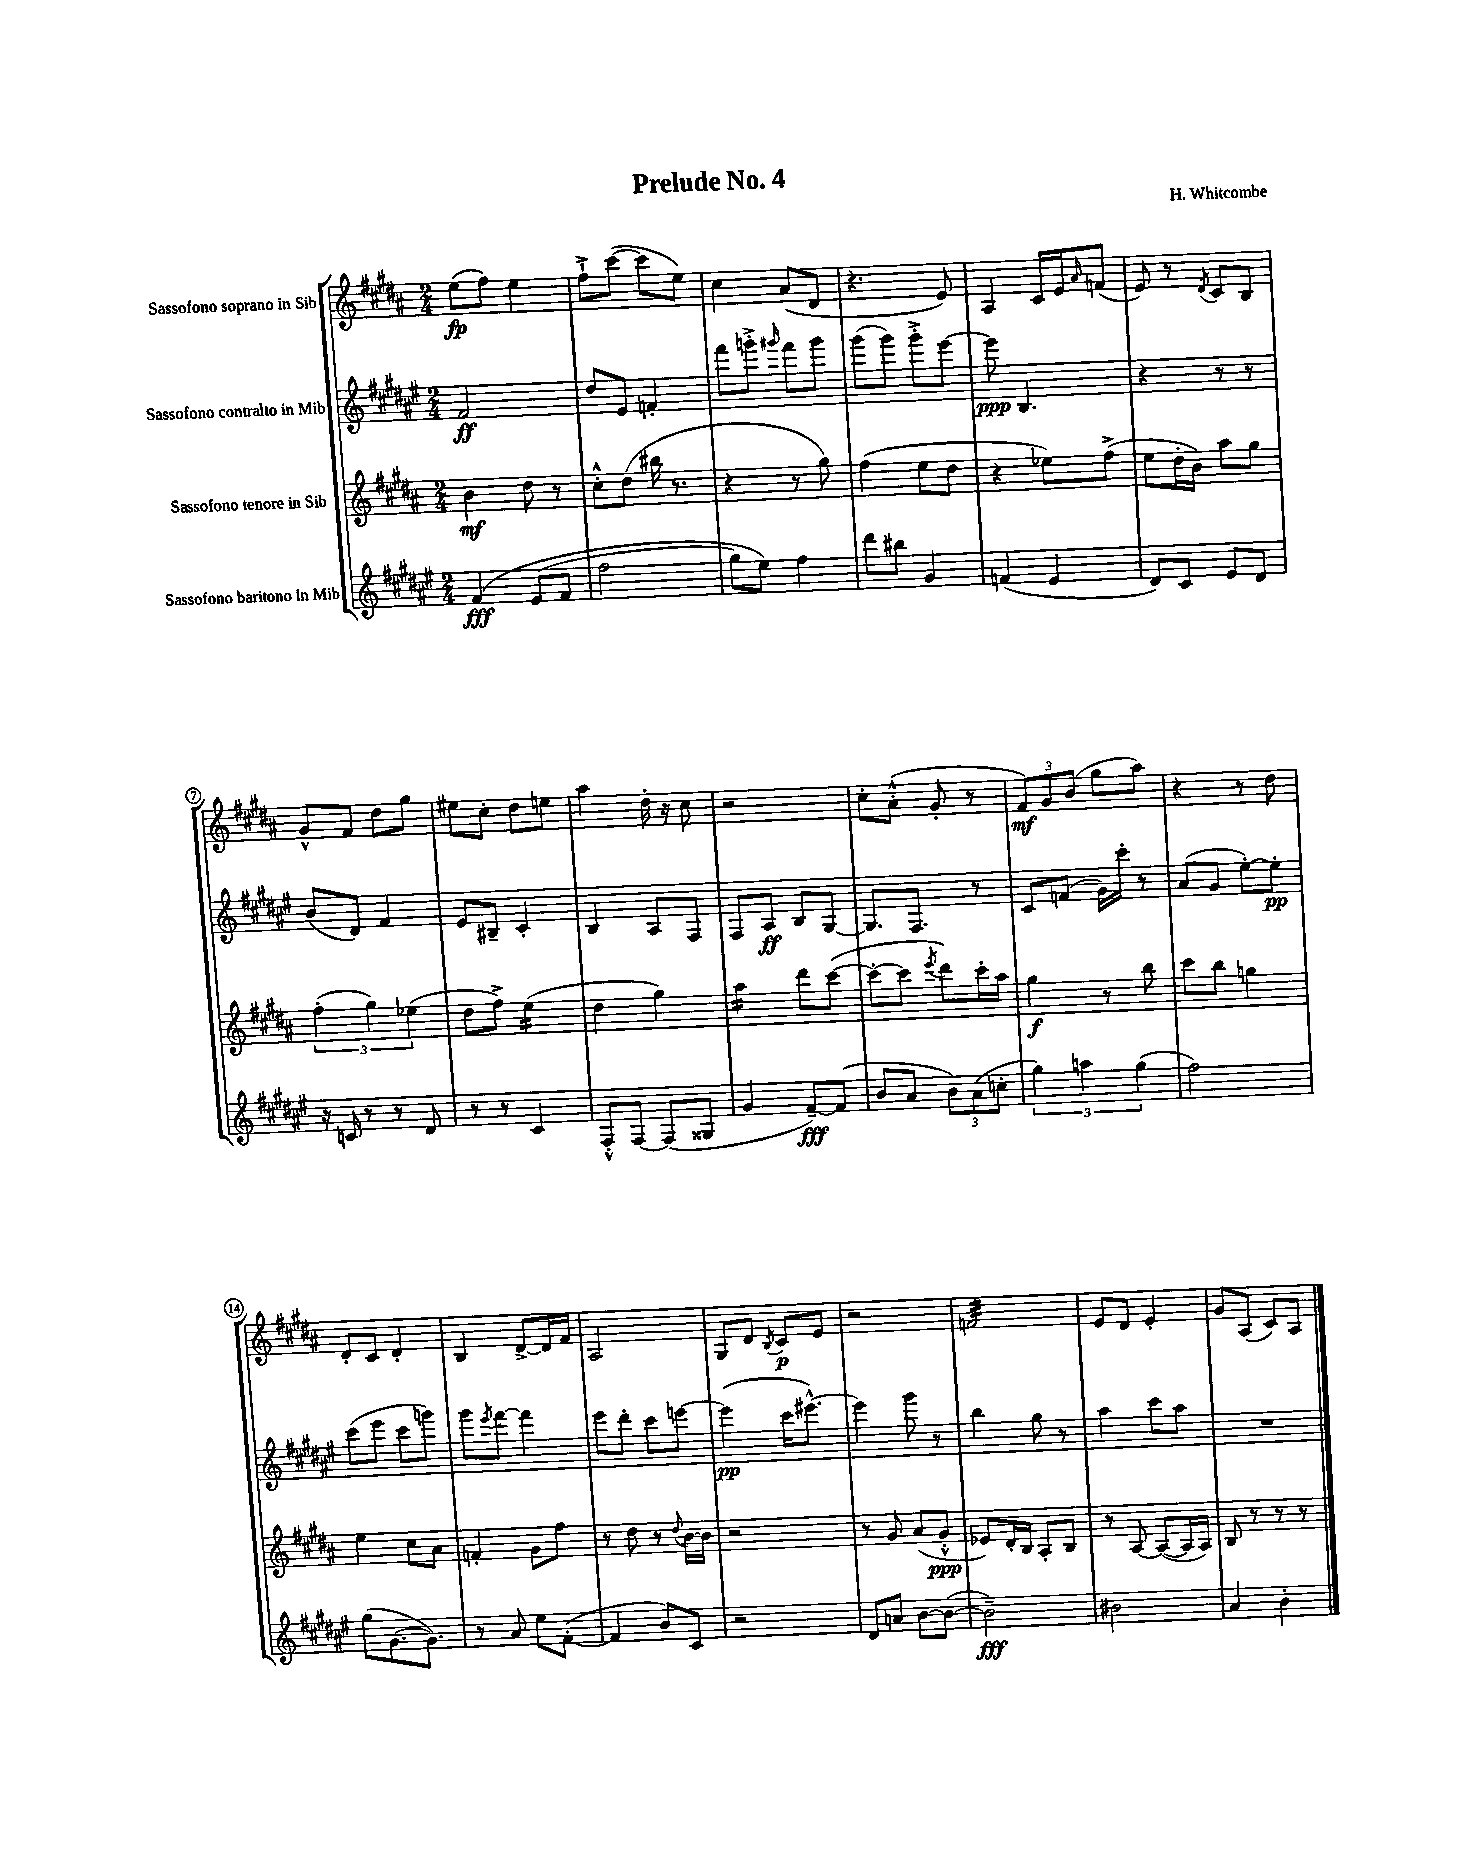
\header { title = "Prelude No. 4" composer = "H. Whitcombe" }
<<
\new StaffGroup <<
\new Staff = "s0" \with { instrumentName = "Sassofono soprano in Sib" } {
    \clef treble \key b \major \numericTimeSignature \time 2/4
    e''8\fp( fis''8) e''4 |
    fis''8-!-> cis'''8~( cis'''8 e''8) |
    cis''4 ais'8( dis'8 |
    r4. e'8) |
    ais4 cis'16 e'16 \grace { ais'16 } f'8( |
    e'8) r8 \acciaccatura { dis'8 } cis'8 b8 |
    gis'8-^ fis'8 dis''8 gis''8 |
    eis''8 cis''8-. dis''8 e''8 |
    ais''4 dis''16-. r16 cis''8 |
    r2 |
    cis''8-. ais'8-.-^( gis'8-. r8 |
    \tuplet 3/2 { fis'8\mf) gis'8 b'8( } gis''8 ais''8) |
    r4 r8 dis''8 |
    dis'8-. cis'8 dis'4-. |
    b4 dis'8~-> dis'16 fis'16 |
    ais2 |
    gis8 dis'8 \acciaccatura { b8 } cis'8\p e'8 |
    r2 |
    f'2:32 |
    e'8 dis'8 e'4-. |
    gis'8 ais8( cis'8) ais8 \bar "|." |
}
\new Staff = "s1" \with { instrumentName = "Sassofono contralto in Mib" } {
    \clef treble \key fis \major \numericTimeSignature \time 2/4
    fis'2\ff |
    dis''8 eis'8 f'4-. |
    fis'''8 g'''8-.-> \grace { gis'''16 } fis'''8 gis'''8 |
    gis'''8( gis'''8) gis'''8-.-> eis'''8~ |
    eis'''8\ppp b4. |
    r4 r8 r8 |
    b'8( dis'8) fis'4 |
    eis'8 bis8-- cis'4-. |
    b4 ais8 fis8 |
    fis8 ais8\ff b8 gis8~ |
    gis8. fis8. r8 |
    cis'8 f'8( gis'16) cis'''16-. r8 |
    ais'8( gis'8 eis''8~-.) eis''8-.\pp |
    cis'''8( eis'''8 cis'''8 g'''8) |
    gis'''8 \acciaccatura { eis'''8 } fis'''8~ fis'''4 |
    eis'''8 dis'''8-. cis'''8 e'''8~ |
    e'''4\pp( cis'''16 eis'''8.~-^) |
    eis'''4 gis'''8 r8 |
    b''4 gis''8 r8 |
    ais''4 cis'''8 ais''8 |
    R2 \bar "|." |
}
\new Staff = "s2" \with { instrumentName = "Sassofono tenore in Sib" } {
    \clef treble \key b \major \numericTimeSignature \time 2/4
    b'4\mf dis''8 r8 |
    cis''8-.-^ dis''8( bis''16 r8. |
    r4 r8 gis''8) |
    fis''4( e''8 dis''8 |
    r4 ees''8) fis''8->( |
    e''8 dis''16-. b'16) ais''8 gis''8 |
    \tuplet 3/2 { fis''4-.( gis''4) ees''4( } |
    dis''8 fis''8->) e''4:16( |
    dis''4 gis''4) |
    ais''4:16 dis'''8 cis'''8~( |
    cis'''8~-. cis'''8 \acciaccatura { e'''8 } dis'''8) cis'''16-. ais''16 |
    gis''4\f r8 b''8 |
    cis'''8 b''8 g''4 |
    e''4 cis''8 ais'8 |
    f'4-. gis'8 fis''8 |
    r8 dis''8 r8 \appoggiatura { dis''8 } b'16~ b'16 |
    r2 |
    r8 gis'8 ais'8( gis'8-.-^\ppp |
    ees'8) dis'16-. b16 ais8-. b8 |
    r8 ais8~ ais8~( ais16 ais16) |
    b8 r8 r8 r8 \bar "|." |
}
\new Staff = "s3" \with { instrumentName = "Sassofono baritono in Mib" } {
    \clef treble \key fis \major \numericTimeSignature \time 2/4
    fis'4\fff\( eis'8( fis'8 |
    fis''2 |
    gis''8) eis''8\) fis''4 |
    dis'''8 bis''8 gis'4 |
    f'4( eis'4 |
    dis'8) cis'8 eis'8 dis'8 |
    r16 c'16 r8 r8 dis'8 |
    r8 r8 cis'4 |
    fis8-.-^ fis8~ fis8( gisis8 |
    gis'4 fis'8~--\fff) fis'8( |
    b'8 ais'8 \tuplet 3/2 { b'8) ais'8( c''8-. } |
    \tuplet 3/2 { gis''4) a''4 gis''4( } |
    fis''2) |
    gis''8( gis'8.~ gis'8.) |
    r8 ais'8 eis''8 fis'8~-.( |
    fis'4 b'8) cis'8 |
    r2 |
    dis'8 a'8 b'8~ b'8~( |
    b'2--\fff) |
    bis'2 |
    ais'4 b'4-. \bar "|." |
}
>>
>>
\layout { \context { \Score \override BarNumber.stencil = #(make-stencil-circler 0.1 0.3 ly:text-interface::print) } }
